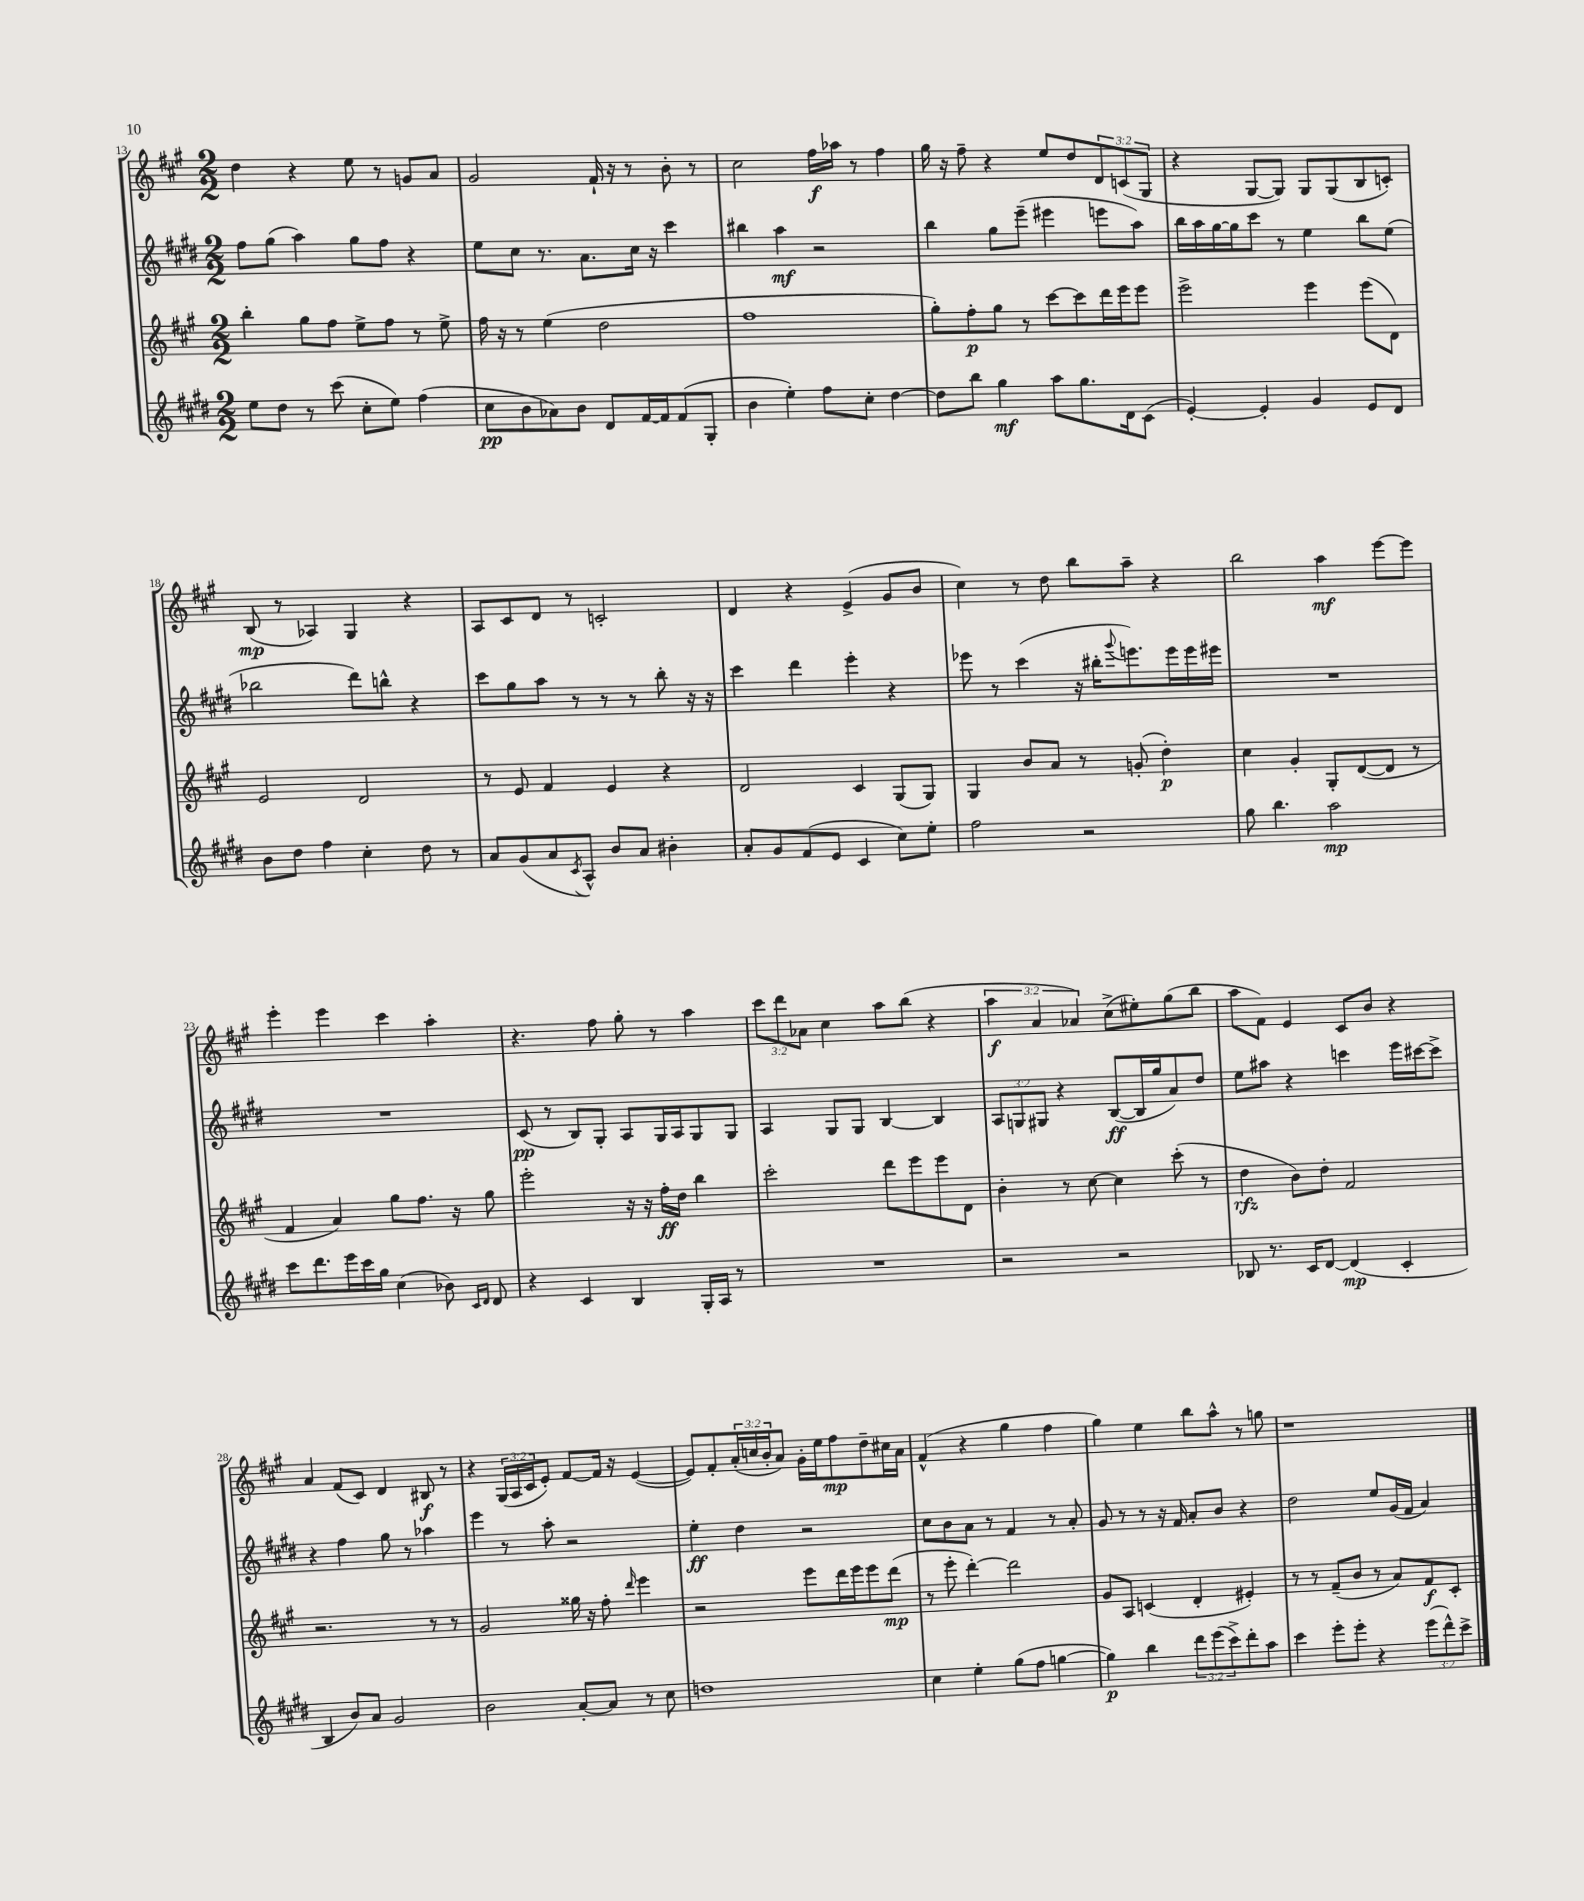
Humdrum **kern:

**kern	**dynam	**kern	**dynam	**kern	**dynam	**kern	**dynam
*part4	*part4	*part3	*part3	*part2	*part2	*part1	*part1
*staff4	*staff4	*staff3	*staff3	*staff2	*staff2	*staff1	*staff1
*clefG2	*	*clefG2	*	*clefG2	*	*clefG2	*
*k[f#c#g#d#]	*	*k[f#c#g#]	*	*k[f#c#g#d#]	*	*k[f#c#g#]	*
*M2/2	*	*M2/2	*	*M2/2	*	*M2/2	*
=13	=13	=13	=13	=13	=13	=13	=13
8ee\L	.	4bb'\	.	8ff#\L	.	4dd\	.
8dd#\J	.	.	.	(8gg#\J	.	.	.
8r	.	8gg#\L	.	4aa\)	.	4r	.
(8ccc#\	.	8ff#\J	.	.	.	.	.
8cc#'\L	.	8ee^\L	.	8gg#\L	.	8ee\	.
8ee\J)	.	8ff#\J	.	8ff#\J	.	8r	.
(4ff#\	.	8r	.	4r	.	8gn/L	.
.	.	8ee^\	.	.	.	8a/J	.
=14	=14	=14	=14	=14	=14	=14	=14
8cc#\L	pp	16ff#\	.	8ee\L	.	2g#/	.
.	.	16r	.	.	.	.	.
8b\	.	8r	.	8cc#\J	.	.	.
8a-X\)	.	(4ee\	.	8.r	.	.	.
8b\J	.	.	.	.	.	.	.
.	.	.	.	8.a\L	.	.	.
8d#/L	.	2dd\	.	.	.	16f#`/	.
.	.	.	.	.	.	16r	.
[16f#/L	.	.	.	16cc#\Jk	.	8r	.
16f#/J]	.	.	.	16r	.	.	.
(8f#/	.	.	.	4ccc#\	.	8b'\	.
8G#'/J	.	.	.	.	.	8r	.
=15	=15	=15	=15	=15	=15	=15	=15
4b\	.	1ff#	.	4bb#X\	.	2cc#\	.
4ee'\)	.	.	.	4aa\	mf	.	.
8ff#\L	.	.	.	2r	.	16ff#\LL	f
.	.	.	.	.	.	16aa-X\JJ	.
8cc#'\J	.	.	.	.	.	8r	.
[4dd#\	.	.	.	.	.	4ff#\	.
=16	=16	=16	=16	=16	=16	=16	=16
8dd#\L]	.	8gg#'\L)	.	4bb\	.	16gg#\	.
.	.	.	.	.	.	16r	.
8bb\J	.	8ff#'\	p	.	.	8ff#~\	.
4gg#\	mf	8gg#\J	.	8gg#\L	.	4r	.
.	.	8r	.	(8eee~\J	.	.	.
8aa\L	.	[8ccc#\L	.	4eee#X\	.	8ee/L	.
8.gg#\	.	8ccc#\]	.	.	.	8dd/	.
.	.	16ddd\L	.	8eeen\L	.	12d/	.
16d#\k	.	16eee\J	.	.	.	.	.
.	.	.	.	.	.	(12cn/	.
(8c#\J	.	8eee\J	.	8aa\J)	.	.	.
.	.	.	.	.	.	12G#/J	.
=17	=17	=17	=17	=17	=17	=17	=17
[4e'/)	.	2eee^\	.	16bb\LL	.	4r	.
.	.	.	.	16aa\	.	.	.
.	.	.	.	[16gg#\	.	.	.
.	.	.	.	16gg#\J]	.	.	.
4e'/]	.	.	.	8ccc#\J	.	[8G#/L	.
.	.	.	.	8r	.	8G#/J])	.
4g#/	.	4eee\	.	4ee\	.	8G#/L	.
.	.	.	.	.	.	(8G#/	.
8e/L	.	(8eee\L	.	8bb\L	.	8B/	.
8d#/J	.	8d\J)	.	(8ee\J	.	8cn'/J)	.
!!LO:LB:g=z
=18	=18	=18	=18	=18	=18	=18	=18
8b\L	.	2e/	.	2bb-X\	.	(8B/	mp
8dd#\J	.	.	.	.	.	8r	.
4ff#\	.	.	.	.	.	4A-X/)	.
4cc#'\	.	2d/	.	8ddd#\L)	.	4G#/	.
.	.	.	.	8bbn^^\J	.	.	.
8dd#\	.	.	.	4r	.	4r	.
8r	.	.	.	.	.	.	.
=19	=19	=19	=19	=19	=19	=19	=19
8a/L	.	8r	.	8ccc#\L	.	8A/L	.
(8g#/	.	8e/	.	8gg#\	.	8c#/	.
8a/	.	4f#/	.	8aa\J	.	8d/J	.
8qc#/	.	.	.	.	.	.	.
8A^^/J)	.	.	.	8r	.	8r	.
8b/L	.	4e/	.	8r	.	2cn'/	.
8a/J	.	.	.	8r	.	.	.
4b#X'\	.	4r	.	8bb'\	.	.	.
.	.	.	.	16r	.	.	.
.	.	.	.	16r	.	.	.
=20	=20	=20	=20	=20	=20	=20	=20
8a'/L	.	2d/	.	4ccc#\	.	4d/	.
8g#/	.	.	.	.	.	.	.
(8f#/	.	.	.	4ddd#\	.	4r	.
8e/J	.	.	.	.	.	.	.
4c#/	.	4c#/	.	4eee'\	.	(4e^/	.
8cc#\L)	.	(8G#/L	.	4r	.	8g#/L	.
8ee'\J	.	8G#/J)	.	.	.	8b/J	.
=21	=21	=21	=21	=21	=21	=21	=21
2ff#\	.	4G#/	.	8eee-X\	.	4cc#\)	.
.	.	.	.	8r	.	.	.
.	.	8b/L	.	(4ccc#\	.	8r	.
.	.	8a/J	.	.	.	8dd\	.
2r	.	8r	.	16r	.	8bb\L	.
.	.	.	.	16bb#X'\KL	.	.	.
.	.	.	.	8qqggg#/	.	.	.
.	.	(8gn'/	.	8.eeen\)	.	8aa~\J	.
.	.	4dd'\)	p	.	.	4r	.
.	.	.	.	16eee\L	.	.	.
.	.	.	.	16eee\	.	.	.
.	.	.	.	16eee#X\JJ	.	.	.
=22	=22	=22	=22	=22	=22	=22	=22
8gg#\	.	4cc#\	.	1r	.	2bb\	.
4.bb\	.	.	.	.	.	.	.
.	.	4g#'/	.	.	.	.	.
2aa\	mp	8G#'/L	.	.	.	4aa\	mf
.	.	([8d/	.	.	.	.	.
.	.	8d/J]	.	.	.	[8eee\L	.
.	.	8r	.	.	.	8eee\J]	.
!!LO:LB:g=z
=23	=23	=23	=23	=23	=23	=23	=23
8ccc#\L	.	4f#/	.	1r	.	4eee'\	.
8.ddd#\	.	.	.	.	.	.	.
.	.	4a/)	.	.	.	4eee\	.
16eee\L	.	.	.	.	.	.	.
16ccc#\	.	.	.	.	.	.	.
16gg#\JJ	.	.	.	.	.	.	.
(4cc#\	.	8gg#\L	.	.	.	4ccc#\	.
.	.	8.ff#\J	.	.	.	.	.
8b-X\)	.	.	.	.	.	4aa'\	.
.	.	16r	.	.	.	.	.
16qqc#/LL	.	.	.	.	.	.	.
16qqd#/JJ	.	.	.	.	.	.	.
8d#/	.	8gg#\	.	.	.	.	.
=24	=24	=24	=24	=24	=24	=24	=24
4r	.	2eee'\	.	(8c#/	pp	4.r	.
.	.	.	.	8r	.	.	.
4c#/	.	.	.	8B/L)	.	.	.
.	.	.	.	8G#'/J	.	8ff#\	.
4B/	.	16r	.	8A/L	.	8gg#'\	.
.	.	16r	.	.	.	.	.
.	.	16ff#'\LL	ff	16G#/L	.	8r	.
.	.	16dd\JJ	.	16A/J	.	.	.
16G#'/LL	.	4bb\	.	8G#/	.	4aa\	.
16A/JJ	.	.	.	.	.	.	.
8r	.	.	.	8G#/J	.	.	.
=25	=25	=25	=25	=25	=25	=25	=25
1r	.	2ccc#'\	.	4A/	.	12ccc#\L	.
.	.	.	.	.	.	12ddd\	.
.	.	.	.	.	.	12a-X\J	.
.	.	.	.	8G#/L	.	4cc#\	.
.	.	.	.	8G#/J	.	.	.
.	.	8ddd\L	.	[4B/	.	8aa\L	.
.	.	8eee\	.	.	.	(8bb\J	.
.	.	8eee\	.	4B/]	.	4r	.
.	.	8d\J	.	.	.	.	.
=26	=26	=26	=26	=26	=26	=26	=26
2r	.	4b'\	.	12A/L	.	6aa\	f
.	.	.	.	12Gn/	.	.	.
.	.	.	.	12G#X/J	.	6a/	.
.	.	8r	.	4r	.	.	.
.	.	.	.	.	.	6a-X/)	.
.	.	[8cc#\	.	.	.	.	.
2r	.	4cc#\]	.	([8B/L	ff	(8cc#^\L	.
.	.	.	.	16B/L]	.	8ee#X'\)	.
.	.	.	.	16gg#/J	.	.	.
.	.	(8ccc#'\	.	8a/)	.	(8gg#\	.
.	.	8r	.	8dd#/J	.	8bb\J	.
=27	=27	=27	=27	=27	=27	=27	=27
8B-X/	.	4dd\	rfz	8ee\L	.	8aa\L	.
8.r	.	.	.	8aa#X\J	.	8f#\J)	.
.	.	8b\L)	.	4r	.	4e/	.
16c#/KL	.	.	.	.	.	.	.
[8d#/J	.	8dd'\J	.	.	.	.	.
(4d#/]	mp	2f#/	.	4cccn\	.	8c#/L	.
.	.	.	.	.	.	8b/J	.
4c#'/	.	.	.	16eee\LL	.	4r	.
.	.	.	.	[16ccc#X\J	.	.	.
.	.	.	.	8ccc#^\J]	.	.	.
!!LO:LB:g=z
=28	=28	=28	=28	=28	=28	=28	=28
4B/	.	2.r	.	4r	.	4a/	.
8b/L)	.	.	.	4ff#\	.	(8f#/L	.
8a/J	.	.	.	.	.	8c#/J)	.
2g#/	.	.	.	8gg#\	.	4d/	.
.	.	.	.	8r	.	.	.
.	.	8r	.	4aa-X\	.	8B#X/	f
.	.	8r	.	.	.	8r	.
=29	=29	=29	=29	=29	=29	=29	=29
2b\	.	2g#/	.	4eee\	.	4r	.
.	.	.	.	8r	.	(24G#/LL	.
.	.	.	.	.	.	24A/	.
.	.	.	.	.	.	24c#/J	.
.	.	.	.	8aa'\	.	8e'/J)	.
[8a'/L	.	16gg##X\	.	2r	.	[8f#/L	.
.	.	16r	.	.	.	.	.
8a/J]	.	8ff#'\	.	.	.	16f#/Jk]	.
.	.	.	.	.	.	16r	.
.	.	16qqddd/	.	.	.	.	.
8r	.	4eee\	.	.	.	([4e/	.
8cc#\	.	.	.	.	.	.	.
=30	=30	=30	=30	=30	=30	=30	=30
1ddn	.	2r	.	4ee'\	ff	8e/L])	.
.	.	.	.	.	.	8f#'/	.
.	.	.	.	4dd#\	.	(24a'/L	.
.	.	.	.	.	.	24ccn/	.
.	.	.	.	.	.	24b'/J	.
.	.	.	.	.	.	8a/J)	.
.	.	8eee\L	.	2r	.	16g#'\LL	.
.	.	.	.	.	.	16ee\J	.
.	.	16ddd\L	.	.	.	8ff#\	mp
.	.	16eee\J	.	.	.	.	.
.	.	8eee\	.	.	.	8dd~\	.
.	.	(8ddd\J	mp	.	.	16cc#X\L	.
.	.	.	.	.	.	16a\JJ	.
=31	=31	=31	=31	=31	=31	=31	=31
4cc#\	.	8r	.	8cc#\L	.	(4f#^^/	.
.	.	8eee'\	.	8b\	.	.	.
4ee'\	.	[4ddd'\)	.	8a\J	.	4r	.
.	.	.	.	8r	.	.	.
(8gg#\L	.	2ddd\]	.	4f#/	.	4gg#\	.
8ff#\J	.	.	.	.	.	.	.
[4ggn\	.	.	.	8r	.	4ff#\	.
.	.	.	.	8a'/	.	.	.
=32	=32	=32	=32	=32	=32	=32	=32
4gg\])	p	8g#/L	.	8g#/	.	4gg#\)	.
.	.	8A/J	.	8r	.	.	.
4bb\	.	(4cn/	.	8r	.	4ee\	.
.	.	.	.	16r	.	.	.
.	.	.	.	16f#/	.	.	.
12ddd#\L	.	4d'/	.	8a'/L	.	8bb\L	.
(12eee\	.	.	.	.	.	.	.
.	.	.	.	8b/J	.	8aa^^\J	.
12ccc#^\)	.	.	.	.	.	.	.
8ddd#'\	.	4e#X'/)	.	4r	.	8r	.
8aa\J	.	.	.	.	.	8ggn\	.
=33	=33	=33	=33	=33	=33	=33	=33
4ccc#\	.	8r	.	2dd#\	.	1r	.
.	.	8r	.	.	.	.	.
8eee'\L	.	(8f#~/L	.	.	.	.	.
8eee'\J	.	8b/J	.	.	.	.	.
4r	.	8r	.	8ee/L	.	.	.
.	.	8a/L)	.	(16g#/L	.	.	.
.	.	.	.	16f#/JJ	.	.	.
(12eee\L	.	8f#/	f	4a/)	.	.	.
12ddd#^^\)	.	.	.	.	.	.	.
.	.	8c#'/J	.	.	.	.	.
12ccc#^\J	.	.	.	.	.	.	.
==	==	==	==	==	==	==	==
*-	*-	*-	*-	*-	*-	*-	*-
